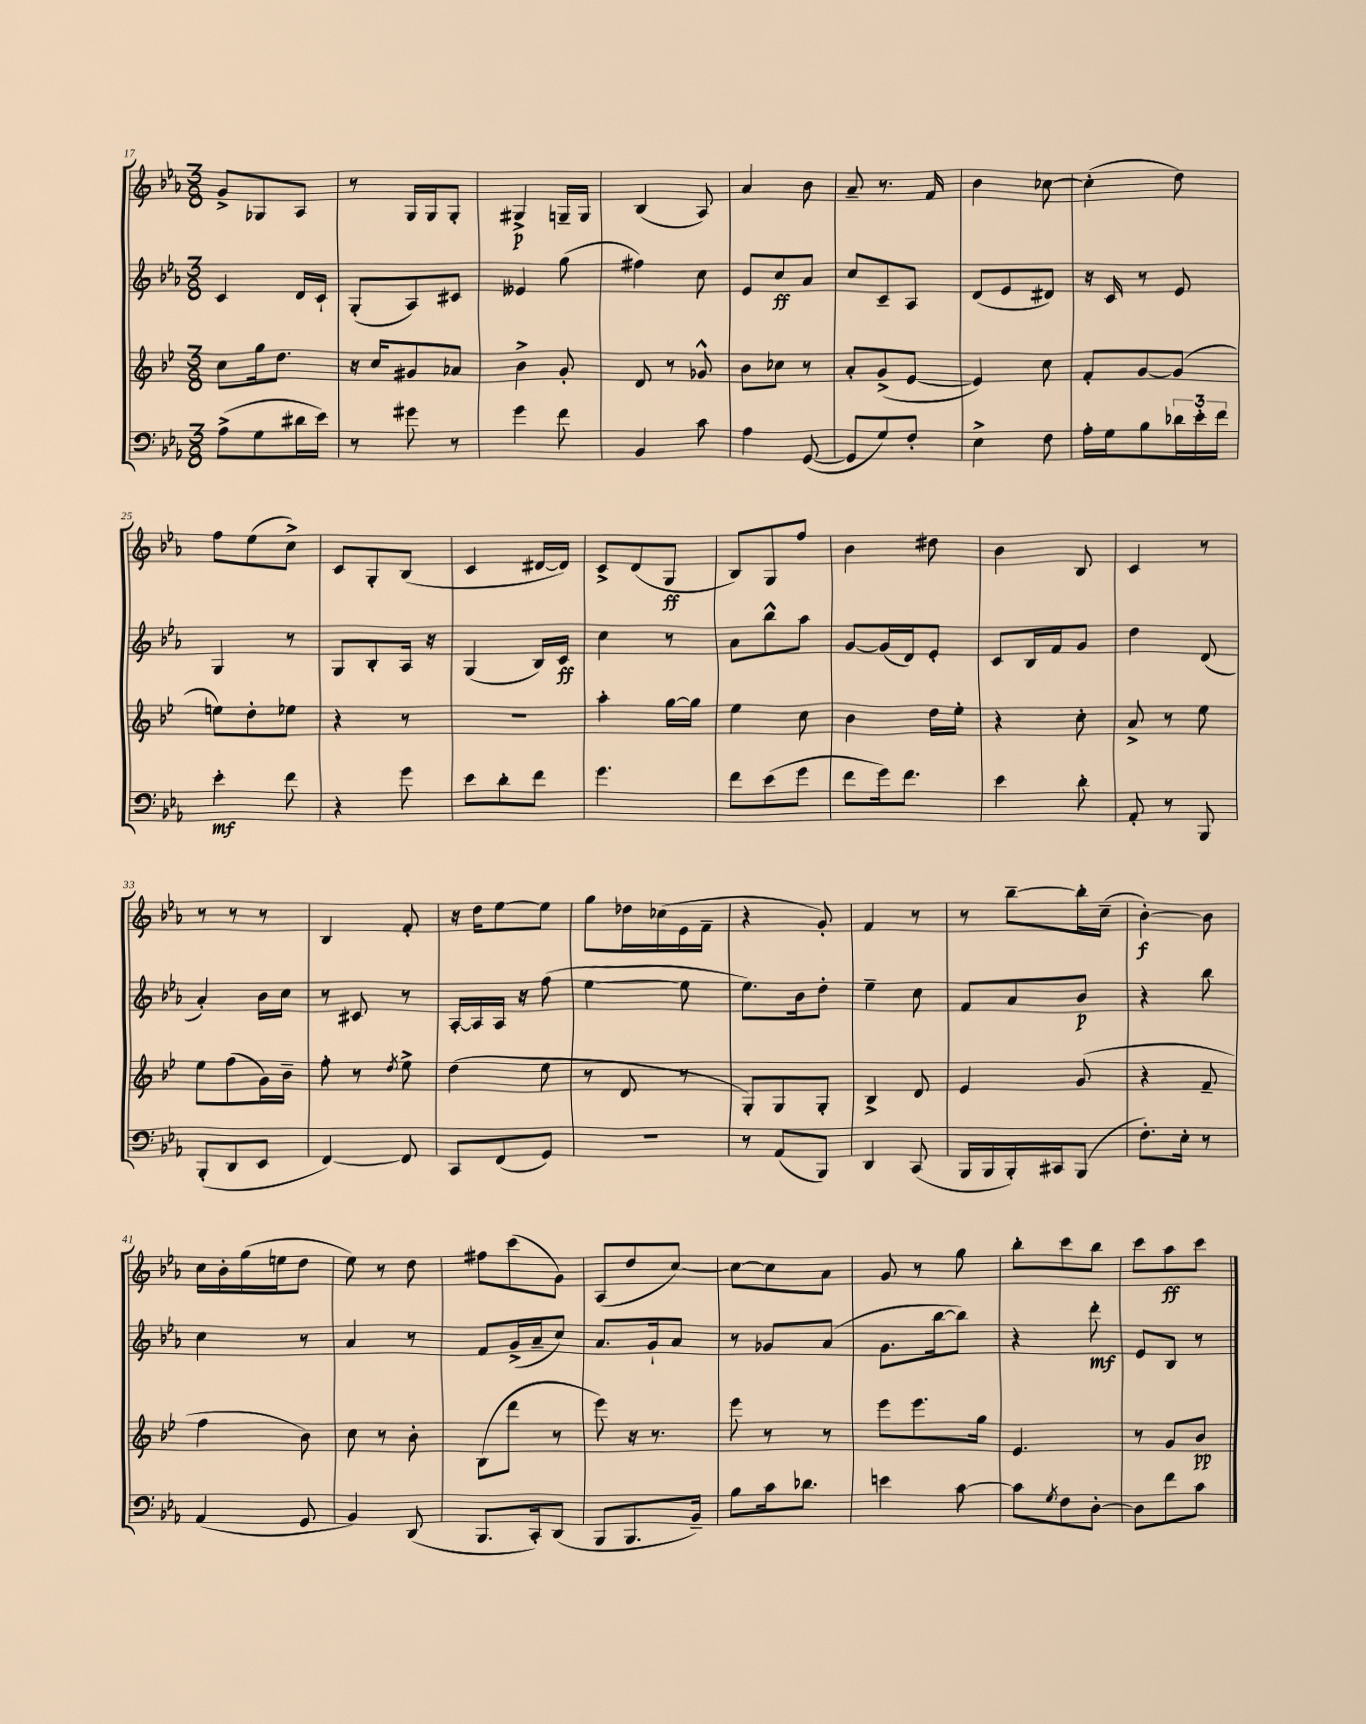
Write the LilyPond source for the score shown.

<<
\new StaffGroup <<
\new Staff = "s0" {
    \clef treble \key ees \major \numericTimeSignature \time 3/8
    g'8-> ges8 aes8 |
    r8 g16 g16 g8-. |
    gis4->\p g16-- g16 |
    bes4( aes8) |
    aes'4 bes'8 |
    aes'8-- r8. f'16 |
    bes'4 ces''8~ |
    ces''4-.( d''8) |
    f''8 ees''8( c''8->) |
    c'8 g8-. bes8( |
    c'4 dis'16~ dis'16) |
    c'8-> d'8( g8\ff |
    bes8) g8 f''8 |
    bes'4 dis''8 |
    bes'4 bes8 |
    c'4 r8 |
    r8 r8 r8 |
    bes4 f'8-. |
    r16 d''16 ees''8~ ees''8 |
    g''8 des''16 ces''16( ees'16 f'16-- |
    r4 g'8-.) |
    f'4 r8 |
    r8 bes''8~-- bes''16-. c''16--( |
    bes'4~-.\f) bes'8 |
    c''16 bes'16-. g''16( e''16 d''8 |
    ees''8) r8 d''8 |
    fis''8 c'''8( g'8) |
    aes8( d''8 c''8~) |
    c''8~ c''8 aes'8 |
    g'8 r8 g''8 |
    bes''8-. c'''8 bes''8 |
    c'''8 aes''8\ff c'''8 \bar "|." |
}
\new Staff = "s1" {
    \clef treble \key ees \major \numericTimeSignature \time 3/8
    c'4 d'16 c'16-! |
    g8-.( aes8) cis'8 |
    eeses'4 g''8( |
    fis''4) c''8 |
    ees'8 c''8\ff aes'8 |
    c''8 c'8-- aes8 |
    d'8( ees'8 dis'8) |
    r16 c'16 r8 ees'8 |
    g4 r8 |
    g8 bes8-. aes16 r16 |
    g4( bes16) c'16\ff |
    c''4 r8 |
    aes'8 bes''8-^ aes''8 |
    g'8~ g'16( d'16) ees'8-. |
    c'8 bes16 f'16 g'8 |
    d''4 d'8( |
    aes'4-.) bes'16 c''16 |
    r8 cis'8 r8 |
    aes16~-. aes16 aes16 r16 f''8( |
    ees''4~ ees''8 |
    ees''8.) bes'16 d''8-. |
    ees''4-- c''8 |
    f'8 aes'8 bes'8\p |
    r4 bes''8 |
    c''4 r8 |
    aes'4 r8 |
    f'8 g'16->( aes'16-- c''8) |
    aes'8. g'16-! aes'8 |
    r8 ges'8 aes'8( |
    g'8. bes''16~ bes''8) |
    r4 d'''8-.\mf |
    ees'8 bes8 r8 \bar "|." |
}
\new Staff = "s2" {
    \clef treble \key bes \major \numericTimeSignature \time 3/8
    c''8 g''16 d''8. |
    r16 c''16 gis'8 aes'8 |
    bes'4-> g'8-. |
    d'8 r8 ges'8-^ |
    bes'8 ces''8 r8 |
    a'8-. g'8->( ees'8~ |
    ees'4) c''8 |
    f'8-. g'8~ g'8( |
    e''8) d''8-. ees''8 |
    r4 r8 |
    R4. |
    a''4-. g''16~ g''16 |
    ees''4 c''8 |
    bes'4 d''16 ees''16-. |
    r4 c''8-. |
    a'8-> r8 ees''8 |
    ees''8 f''8( g'16) bes'16-- |
    f''8-. r8 \acciaccatura { d''8 } ees''8-> |
    d''4( ees''8 |
    r8 d'8 r8 |
    g8-.) g8 g8-. |
    bes4-> d'8 |
    ees'4 g'8( |
    r4 f'8-- |
    f''4 bes'8) |
    c''8 r8 bes'8-. |
    bes8( d'''8 r8 |
    ees'''8) r16 r8. |
    ees'''8 r8 r8 |
    ees'''8 ees'''8. g''16 |
    ees'4. |
    r8 g'8 bes'8\pp \bar "|." |
}
\new Staff = "s3" {
    \clef bass \key ees \major \numericTimeSignature \time 3/8
    aes8->( g8 dis'16 ees'16) |
    r8 gis'8 r8 |
    g'4 f'8 |
    bes,4 c'8 |
    aes4 g,8~( |
    g,8 g8) f8-. |
    ees4-> f8 |
    aes16-. g16 bes8 \tuplet 3/2 { des'16 ees'16-. f'16 } |
    ees'4-.\mf f'8 |
    r4 g'8 |
    ees'8 d'8-. f'8 |
    g'4. |
    f'8 ees'8( g'8 |
    f'8 g'16) f'8. |
    ees'4 d'8-. |
    aes,8-. r8 bes,,8 |
    bes,,8-.( d,8 ees,8 |
    f,4~) f,8 |
    c,8 f,8( g,8) |
    R4. |
    r8 aes,8( bes,,8) |
    d,4 c,8( |
    bes,,16 bes,,16 bes,,16-.) cis,16 bes,,8( |
    f8.-.) ees16-. r8 |
    aes,4( g,8 |
    bes,4) d,8( |
    bes,,8. c,16-.) d,8( |
    bes,,8 bes,,8. bes,16--) |
    bes8 c'16 des'8. |
    e'4 c'8~ |
    c'8 \acciaccatura { g8 } f8 d8~-. |
    d8 f'8 c'8 \bar "|." |
}
>>
>>
\layout { \context { \Score currentBarNumber = #17 } }
